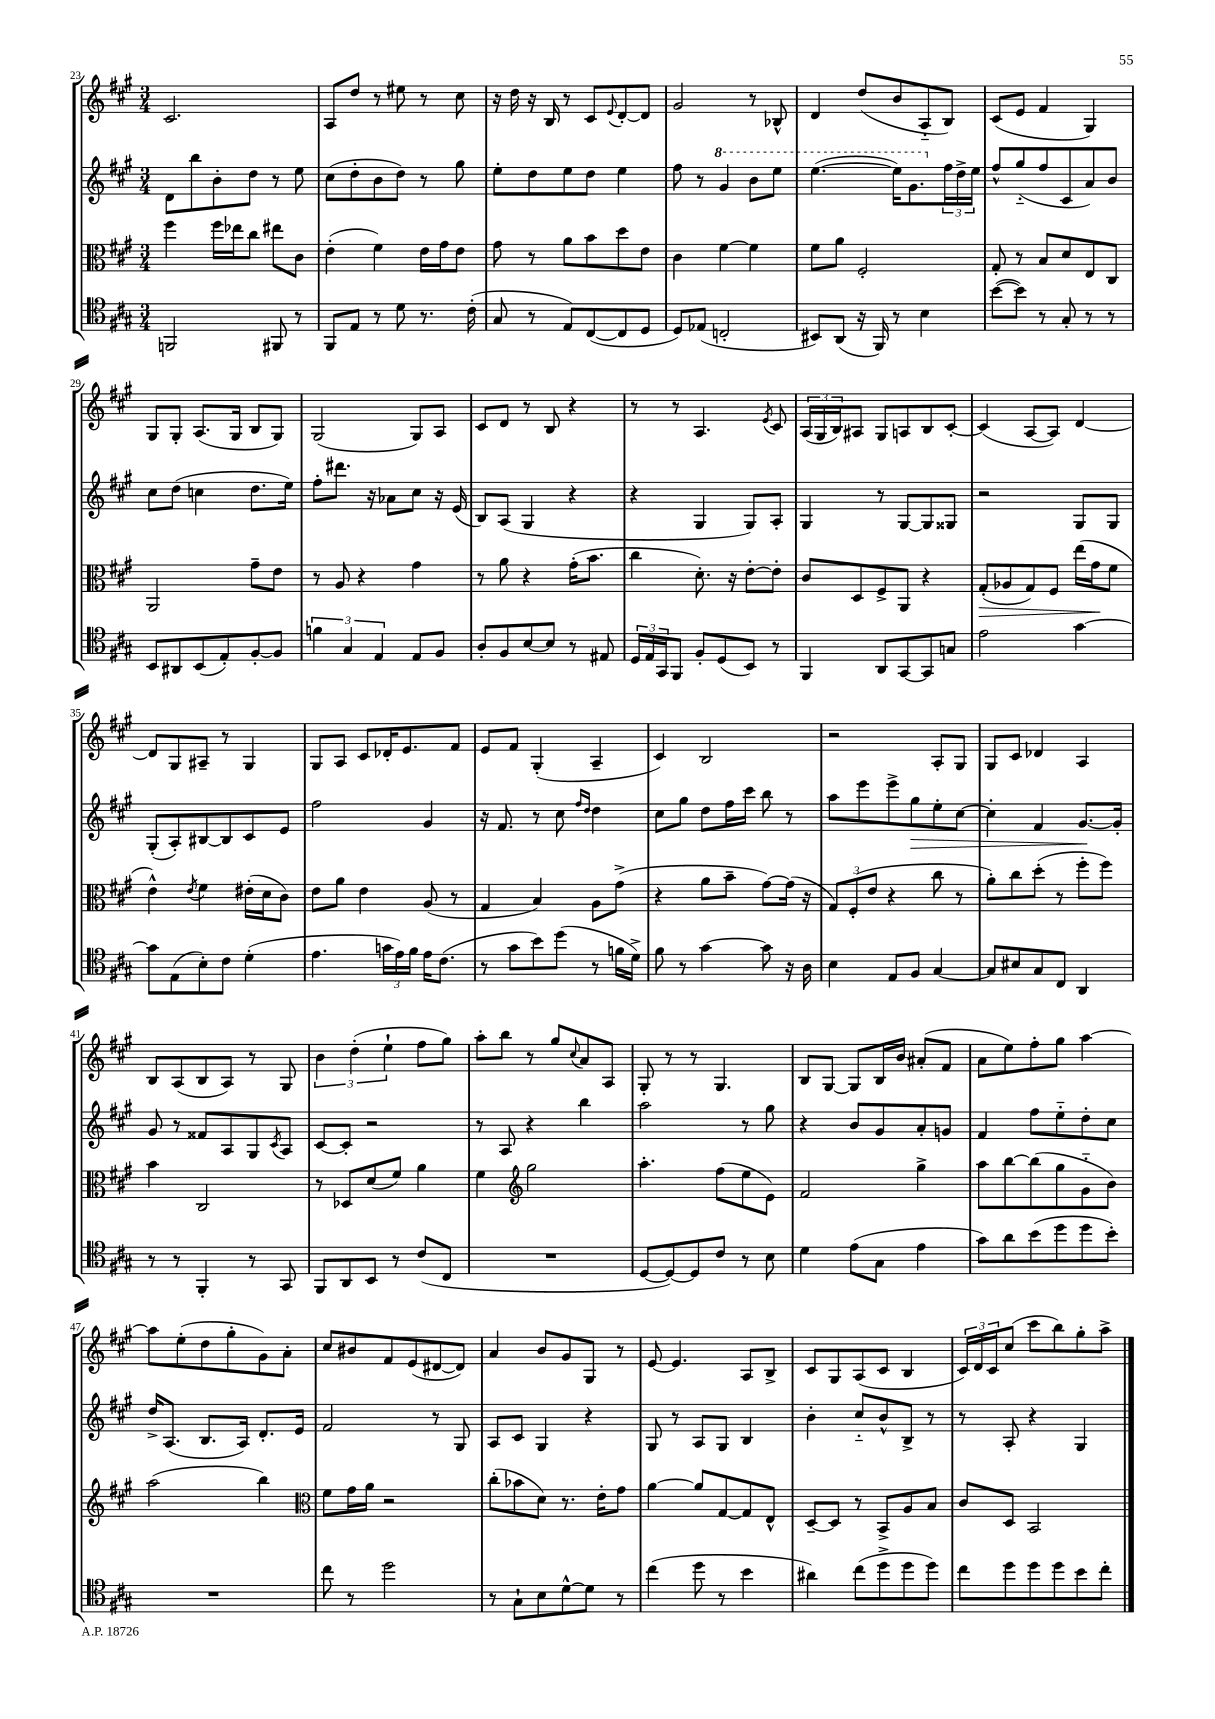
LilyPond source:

<<
\new StaffGroup <<
\new Staff = "s0" {
    \clef treble \key a \major \numericTimeSignature \time 3/4
    cis'2. |
    a8 d''8 r8 eis''8 r8 cis''8 |
    r16 d''16 r16 b16 r8 cis'8 \appoggiatura { e'8 } d'8~-. d'8 |
    gis'2 r8 bes8-^ |
    d'4 d''8( b'8 a8-_ b8) |
    cis'8( e'8 fis'4 gis4) |
    gis8 gis8-. a8.( gis16 b8 gis8) |
    gis2( gis8) a8 |
    cis'8 d'8 r8 b8 r4 |
    r8 r8 a4. \acciaccatura { e'8 } cis'8 |
    \tuplet 3/2 { a16( gis16 b16) } ais8 gis8 a8 b8 cis'8~-. |
    cis'4( a8~ a8) d'4~ |
    d'8 gis8 ais8-- r8 gis4 |
    gis8 a8 cis'8 des'16-. e'8. fis'8 |
    e'8 fis'8 gis4-.( a4-- |
    cis'4) b2 |
    r2 a8-. gis8 |
    gis8 cis'8 des'4 a4 |
    b8 a8( b8 a8) r8 gis8 |
    \tuplet 3/2 { b'4 d''4-.( e''4-! } fis''8 gis''8) |
    a''8-. b''8 r8 gis''8 \appoggiatura { cis''8 } a'8 a8 |
    gis8-. r8 r8 gis4. |
    b8 gis8~ gis8 b16 b'16 ais'8-.( fis'8 |
    a'8 e''8) fis''8-. gis''8 a''4~ |
    a''8 e''8-.( d''8 gis''8-. gis'8) a'8-. |
    cis''8 bis'8 fis'8 e'8( dis'8~ dis'8) |
    a'4 b'8 gis'8 gis8 r8 |
    e'8~ e'4. a8 b8-> |
    cis'8 gis8 a8( cis'8 b4 |
    \tuplet 3/2 { cis'16) d'16 cis'16 } cis''8( cis'''8 b''8) gis''8-. a''8-> \bar "|." |
}
\new Staff = "s1" {
    \clef treble \key a \major \numericTimeSignature \time 3/4
    d'8 b''8 b'8-. d''8 r8 e''8 |
    cis''8( d''8-. b'8 d''8) r8 gis''8 |
    e''8-. d''8 e''8 d''8 e''4 |
    fis''8 r8 \ottava #1 gis''4 b''8 e'''8 |
    e'''4.~( e'''16) gis''8. \ottava #0 \tuplet 3/2 { fis''16 d''16-> e''16 } |
    fis''8-^ gis''8-_( fis''8 cis'8 a'8) b'8 |
    cis''8 d''8( c''4 d''8. e''16) |
    fis''8-. dis'''8. r16 aes'8 cis''8 r16 e'16( |
    b8) a8( gis4 r4 |
    r4 gis4 gis8) a8-. |
    gis4 r8 gis8~ gis8 gisis8 |
    r2 gis8 gis8 |
    gis8-.( a8-.) bis8~ bis8 cis'8 e'8 |
    fis''2 gis'4 |
    r16 fis'8. r8 cis''8 \grace { fis''16 d''16 } d''4 |
    cis''8 gis''8 d''8 fis''16 cis'''16 b''8 r8 |
    a''8 e'''8 e'''8-> gis''8\> e''8-. cis''8~ |
    cis''4-. fis'4 gis'8.~\! gis'16-. |
    gis'8 r8 fisis'8 a8 gis8 \acciaccatura { cis'8 } a8 |
    cis'8~ cis'8-. r2 |
    r8 a8 r4 b''4 |
    a''2 r8 gis''8 |
    r4 b'8 gis'8 a'8-. g'8 |
    fis'4 fis''8 e''8-_ d''8-. cis''8 |
    d''16-> a8.( b8. a16) d'8.-. e'16 |
    fis'2 r8 gis8 |
    a8 cis'8 gis4 r4 |
    gis8 r8 a8 gis8 b4 |
    b'4-. cis''8-_ b'8-^ b8-> r8 |
    r8 a8-. r4 gis4 \bar "|." |
}
\new Staff = "s2" {
    \clef alto \key a \major \numericTimeSignature \time 3/4
    fis''4 fis''16 ees''16 cis''8 eis''8 cis'8 |
    e'4-.( fis'4) e'16 gis'16 e'8 |
    gis'8 r8 a'8 b'8 d''8 e'8 |
    cis'4 fis'4~ fis'4 |
    fis'8 a'8 fis2-. |
    gis8-. r8 b8 d'8 e8 cis8 |
    a,2 gis'8-- e'8 |
    r8 a8 r4 gis'4 |
    r8 a'8 r4 gis'16-.( b'8. |
    cis''4 d'8.-.) r16 e'8~-. e'8-. |
    cis'8 d8 fis8-> a,8 r4 |
    gis8-.\>( aes8 gis8) fis8 e''16( gis'16\! fis'8 |
    e'4-^) \acciaccatura { e'8 } fis'4 eis'16-.( d'16 cis'8) |
    e'8 a'8 e'4 a8( r8 |
    gis4 b4) a8 gis'8->( |
    r4 a'8 b'8-- gis'8~) gis'16( r16 |
    \tuplet 3/2 { gis8) fis8-.( e'8 } r4 cis''8 r8 |
    a'8-.) cis''8 d''8-.( r8 fis''8-. fis''8) |
    b'4 cis2 |
    r8 des8 d'8( fis'8) a'4 |
    fis'4 \clef treble gis''2 |
    a''4.-. fis''8( e''8 e'8) |
    fis'2 gis''4-> |
    a''8 b''8~ b''8( gis''8 gis'8-_ b'8) |
    a''2( b''4) |
    \clef alto fis'8 gis'16 a'16 r2 |
    cis''8-.( bes'8 d'8) r8. e'16-. gis'8 |
    a'4~ a'8 gis8~ gis8 e8-^ |
    d8~-- d8 r8 b,8-> a8 b8 |
    cis'8 d8 b,2 \bar "|." |
}
\new Staff = "s3" {
    \clef tenor \key a \major \numericTimeSignature \time 3/4
    f,2 fis,8 r8 |
    fis,8 e8 r8 d'8 r8. cis'16-.( |
    gis8 r8 e8) cis8~( cis8 d8 |
    d8) ees8( c2-. |
    bis,8) a,8( r16 fis,16) r8 b4 |
    b'8~( b'8) r8 gis8-. r8 r8 |
    b,8 ais,8 b,8( e8-.) fis8~-. fis8 |
    \tuplet 3/2 { f'4 gis4 e4 } e8 fis8 |
    a8-. fis8 b8~ b8 r8 eis8 |
    \tuplet 3/2 { d16 e16 gis,16 } fis,8 fis8-. d8( b,8) r8 |
    fis,4 a,8 gis,8~ gis,8 g8 |
    e'2 gis'4~ |
    gis'8 e8( b8-.) cis'8 d'4-.( |
    e'4. \tuplet 3/2 { g'16 e'16) fis'16 } e'16 cis'8.( |
    r8 gis'8 b'8) d''8( r8 f'16 d'16->) |
    fis'8 r8 gis'4~ gis'8 r16 a16 |
    b4 e8 fis8 gis4~ |
    gis8 bis8 gis8 cis8 a,4 |
    r8 r8 fis,4-. r8 gis,8 |
    fis,8 a,8 b,8 r8 cis'8( cis8 |
    R2. |
    d8~ d8~) d8 cis'8 r8 b8 |
    d'4 e'8( gis8 e'4 |
    gis'8) a'8 b'8( d''8 d''8 b'8-.) |
    R2. |
    cis''8 r8 d''2 |
    r8 gis8-! b8 d'8~-^ d'8 r8 |
    cis''4( d''8 r8 b'4 |
    ais'4) cis''8( d''8-> d''8 d''8) |
    cis''8 d''8 d''8 d''8 b'8 cis''8-. \bar "|." |
}
>>
>>
\layout { \context { \Score currentBarNumber = #23 } }
